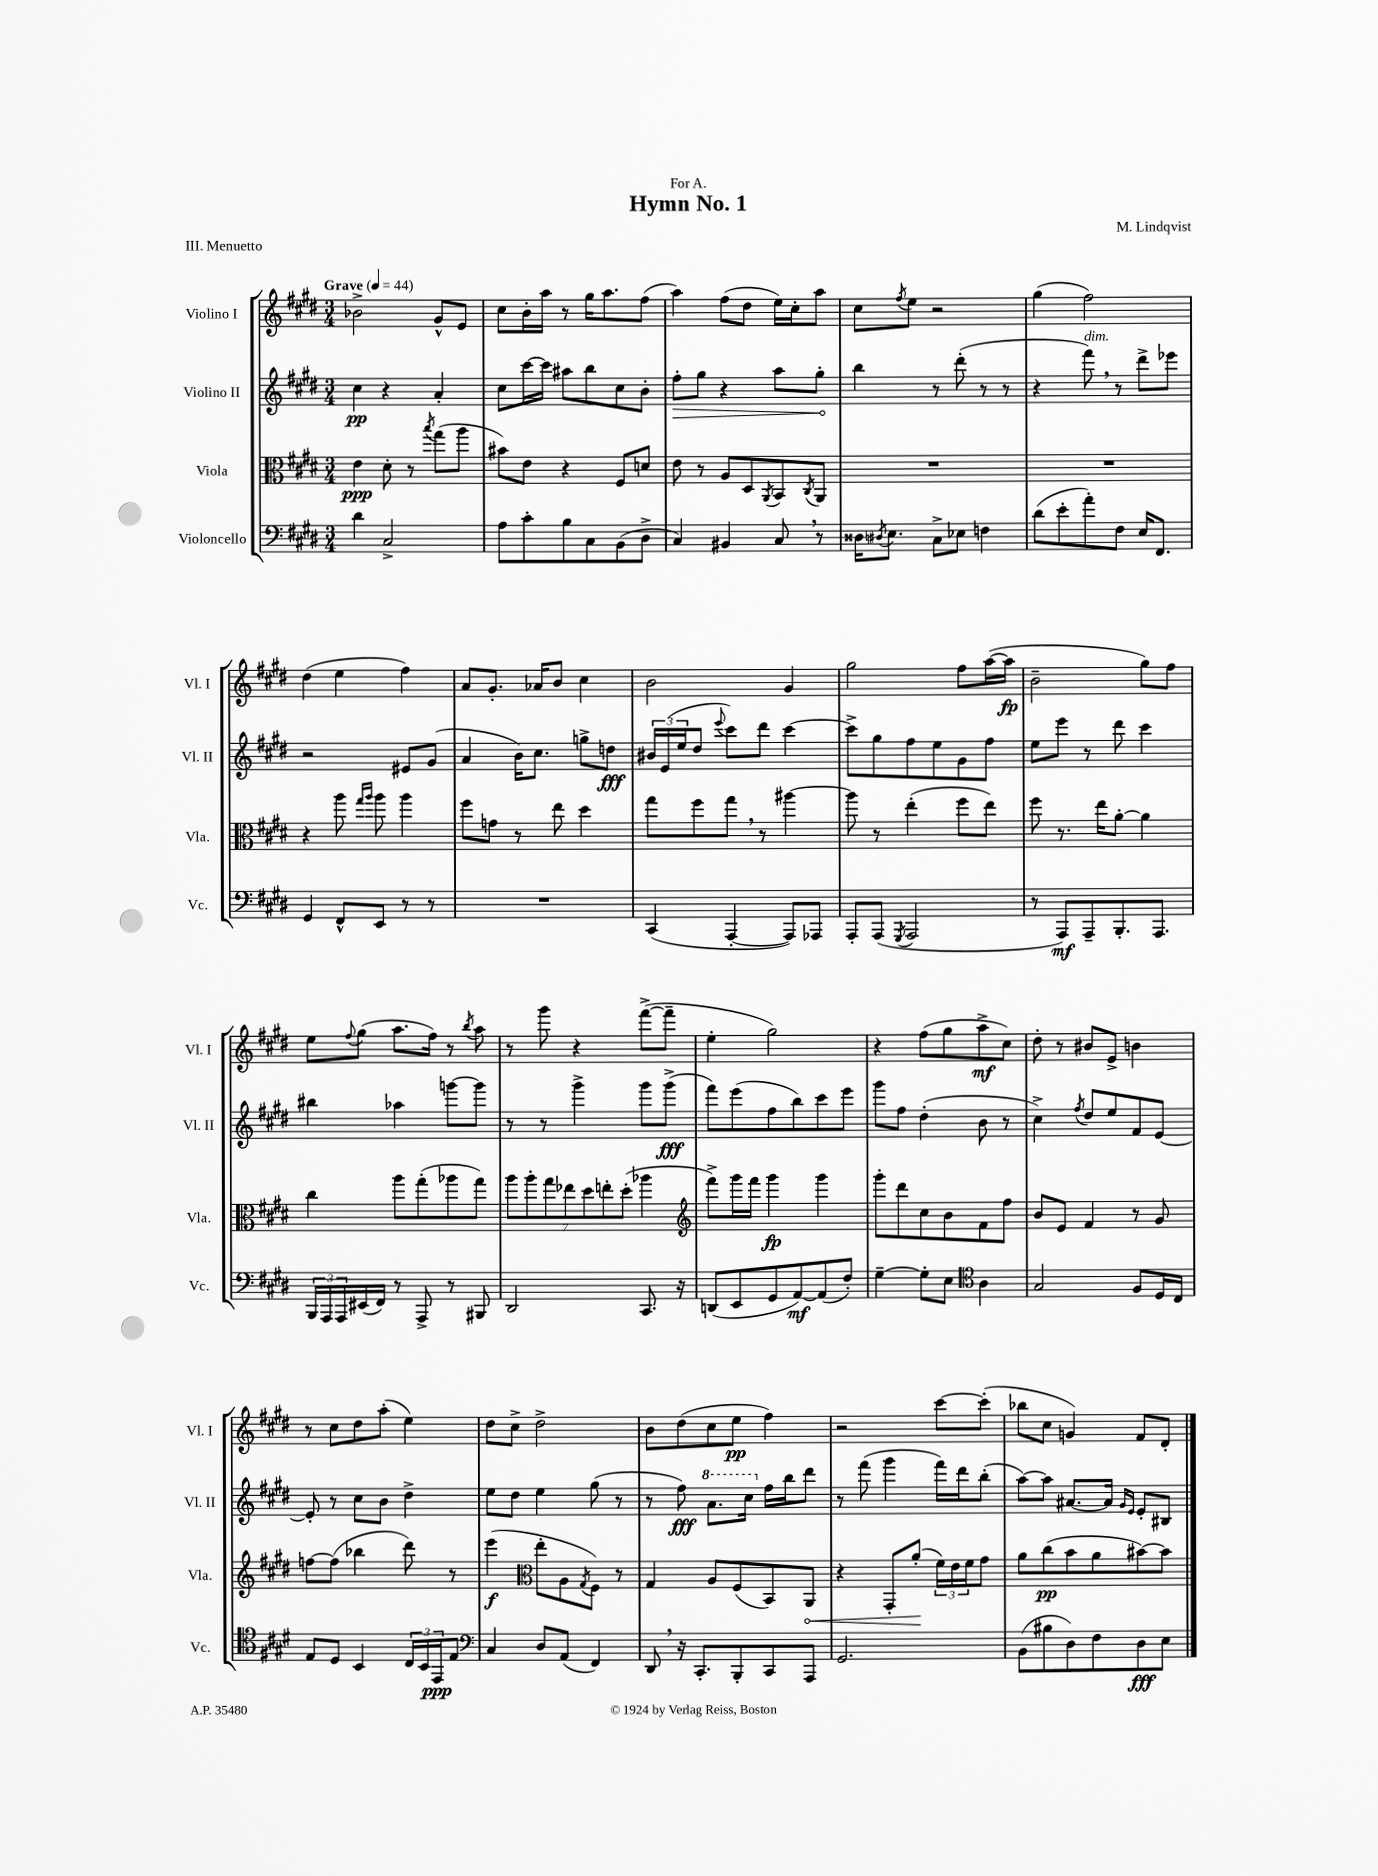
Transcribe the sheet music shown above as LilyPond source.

\header { title = "Hymn No. 1" composer = "M. Lindqvist" dedication = "For A." piece = "III. Menuetto" }
<<
\new StaffGroup <<
\new Staff = "s0" \with { instrumentName = "Violino I" shortInstrumentName = "Vl. I" } {
    \clef treble \key e \major \numericTimeSignature \time 3/4 \tempo "Grave" 4 = 44
    bes'2-> gis'8-^ e'8 |
    cis''8 b'16-. a''16 r8 gis''16 a''8. fis''8( |
    a''4) fis''8( dis''8 e''16) cis''16-. a''8 |
    cis''8 \acciaccatura { fis''8 } e''8 r2 |
    gis''4( fis''2) |
    dis''4( e''4 fis''4) |
    a'8 gis'8.-. aes'16 b'8 cis''4 |
    b'2 gis'4 |
    gis''2 fis''8 a''16~( a''16\fp |
    b'2-- gis''8) fis''8 |
    e''8 \appoggiatura { fis''8 } gis''8( a''8. fis''16) r8 \acciaccatura { b''8 } a''8 |
    r8 gis'''8 r4 fis'''8~->( fis'''8-- |
    e''4-. gis''2) |
    r4 fis''8( gis''8 a''8->\mf cis''8) |
    dis''8-. r8 bis'8 e'8-> b'4 |
    r8 cis''8 dis''8 a''8-.( e''4) |
    dis''8 cis''8-> dis''2-> |
    b'8 dis''8( cis''8 e''8\pp fis''4) |
    r2 cis'''8~ cis'''8-.( |
    bes''8 cis''8 g'4) fis'8 dis'8-. \bar "|." |
}
\new Staff = "s1" \with { instrumentName = "Violino II" shortInstrumentName = "Vl. II" } {
    \clef treble \key e \major \numericTimeSignature \time 3/4
    cis''4\pp r4 a'4-. |
    cis''8 cis'''16~ cis'''16 ais''8 b''8 cis''8 b'8-. |
    \once \override Hairpin.circled-tip = ##t fis''8-.\> gis''8 r4 a''8 gis''8-.\! |
    b''4 r8 dis'''8-.( r8 r8 |
    r4 fis'''8^\markup { \italic "dim." }) \breathe r8 dis'''8-> ees'''8 |
    r2 eis'8 gis'8( |
    a'4 b'16) cis''8. g''8-> d''8\fff |
    \tuplet 3/2 { bis'16 e'16( e''16 } dis''8 \appoggiatura { e'''8 } cis'''8) dis'''8 cis'''4~ |
    cis'''8-> gis''8 fis''8 e''8 gis'8 fis''8 |
    e''8 e'''8 r8 dis'''8 cis'''4 |
    bis''4 aes''4 g'''8~ g'''8 |
    r8 r8 gis'''4-> gis'''8 gis'''8->\fff( |
    fis'''8) e'''8( fis''8 b''8) cis'''8 e'''8 |
    gis'''8 fis''8 dis''4-.( b'8 r8 |
    cis''4->) \acciaccatura { fis''8 } dis''8 e''8 fis'8 e'8~ |
    e'8-. r8 cis''8 b'8 dis''4-> |
    e''8 dis''8 e''4 gis''8( r8 |
    r8 fis''8\fff) \ottava #1 a''8. cis'''16 \ottava #0 fis''16 b''16 dis'''8 |
    r8 fis'''8( gis'''4 fis'''16) dis'''16 b''8-.( |
    a''8~) a''8 ais'8.~ ais'16 \grace { gis'16 e'16 } e'8-. bis8 \bar "|." |
}
\new Staff = "s2" \with { instrumentName = "Viola" shortInstrumentName = "Vla." } {
    \clef alto \key e \major \numericTimeSignature \time 3/4
    e'4\ppp dis'8-. r8 \acciaccatura { b''8 } gis''8( a''8 |
    bis'8) e'8 r4 fis8 d'8 |
    e'8 r8 a8 dis8 \acciaccatura { a,8 } b,8 \acciaccatura { cis8 } a,8 |
    R2. |
    R2. |
    r4 a''8 \grace { gis''16 a''16 } a''8 a''4 |
    fis''8 g'8 r8 e''8 dis''4 |
    gis''8 fis''8 gis''8 \breathe r8 ais''4~ |
    ais''8 r8 e''4-.( fis''8 e''8) |
    fis''8 r8. e''16 a'8~-. a'4 |
    cis''4 a''8 gis''8-.( aes''8 gis''8) |
    \tuplet 7/4 { a''8 a''8-. gis''8 ees''8 dis''8 e''8-. dis''8-.( } aes''4 |
    \clef treble fis'''8->) gis'''16 fis'''16 gis'''4\fp gis'''4 |
    gis'''8-. dis'''8 cis''8 b'8 fis'8 fis''8 |
    b'8 e'8 fis'4 r8 gis'8 |
    f''8~ f''8( bes''4 dis'''8) r8 |
    e'''4\f( \clef alto e''8-. a8 \acciaccatura { gis8 } fis8) r8 |
    gis4 a8 fis8( b,8) \once \override Hairpin.circled-tip = ##t a,8\< |
    r4 gis,8-. a'8-.\!( \tuplet 3/2 { fis'16) e'16 fis'16 } gis'8 |
    a'8 cis''8\pp( b'8 a'8 bis'8~) bis'8 \bar "|." |
}
\new Staff = "s3" \with { instrumentName = "Violoncello" shortInstrumentName = "Vc." } {
    \clef bass \key e \major \numericTimeSignature \time 3/4
    dis'4 cis2-> |
    a8 cis'8-. b8 cis8 b,8( dis8-> |
    cis4) bis,4 cis8 \breathe r8 |
    disis16 \acciaccatura { dis8 } e8. cis8-> ees8 f4 |
    dis'8( e'8-. a'8-.) fis8 e16 fis,8. |
    gis,4 fis,8-^ e,8 r8 r8 |
    R2. |
    cis,4( a,,4~-. a,,8) aes,,8 |
    a,,8-. a,,8( \acciaccatura { gis,,8 } a,,2 |
    r8 a,,8\mf) a,,8-- b,,8.-. a,,8. |
    \tuplet 3/2 { b,,16 a,,16 a,,16 } eis,16( fis,16) r8 a,,8-> r8 bis,,8 |
    dis,2 cis,8. r16 |
    d,8( e,8 gis,8 a,8~\mf) a,8( fis8-.) |
    gis4~-- gis8-. e8 \clef tenor a4 |
    gis2 fis8 dis16 cis16 |
    e8 dis8 b,4 \tuplet 3/2 { cis16 b,16 e,16\ppp } e8 |
    \clef bass cis4 dis8 a,8( fis,4) |
    dis,8 \breathe r16 cis,8.-. b,,8-. cis,8 a,,8 |
    gis,2. |
    b,8( bis8 dis8) fis8 dis8\fff e8 \bar "|." |
}
>>
>>
\layout { \context { \Score \remove "Bar_number_engraver" } }
